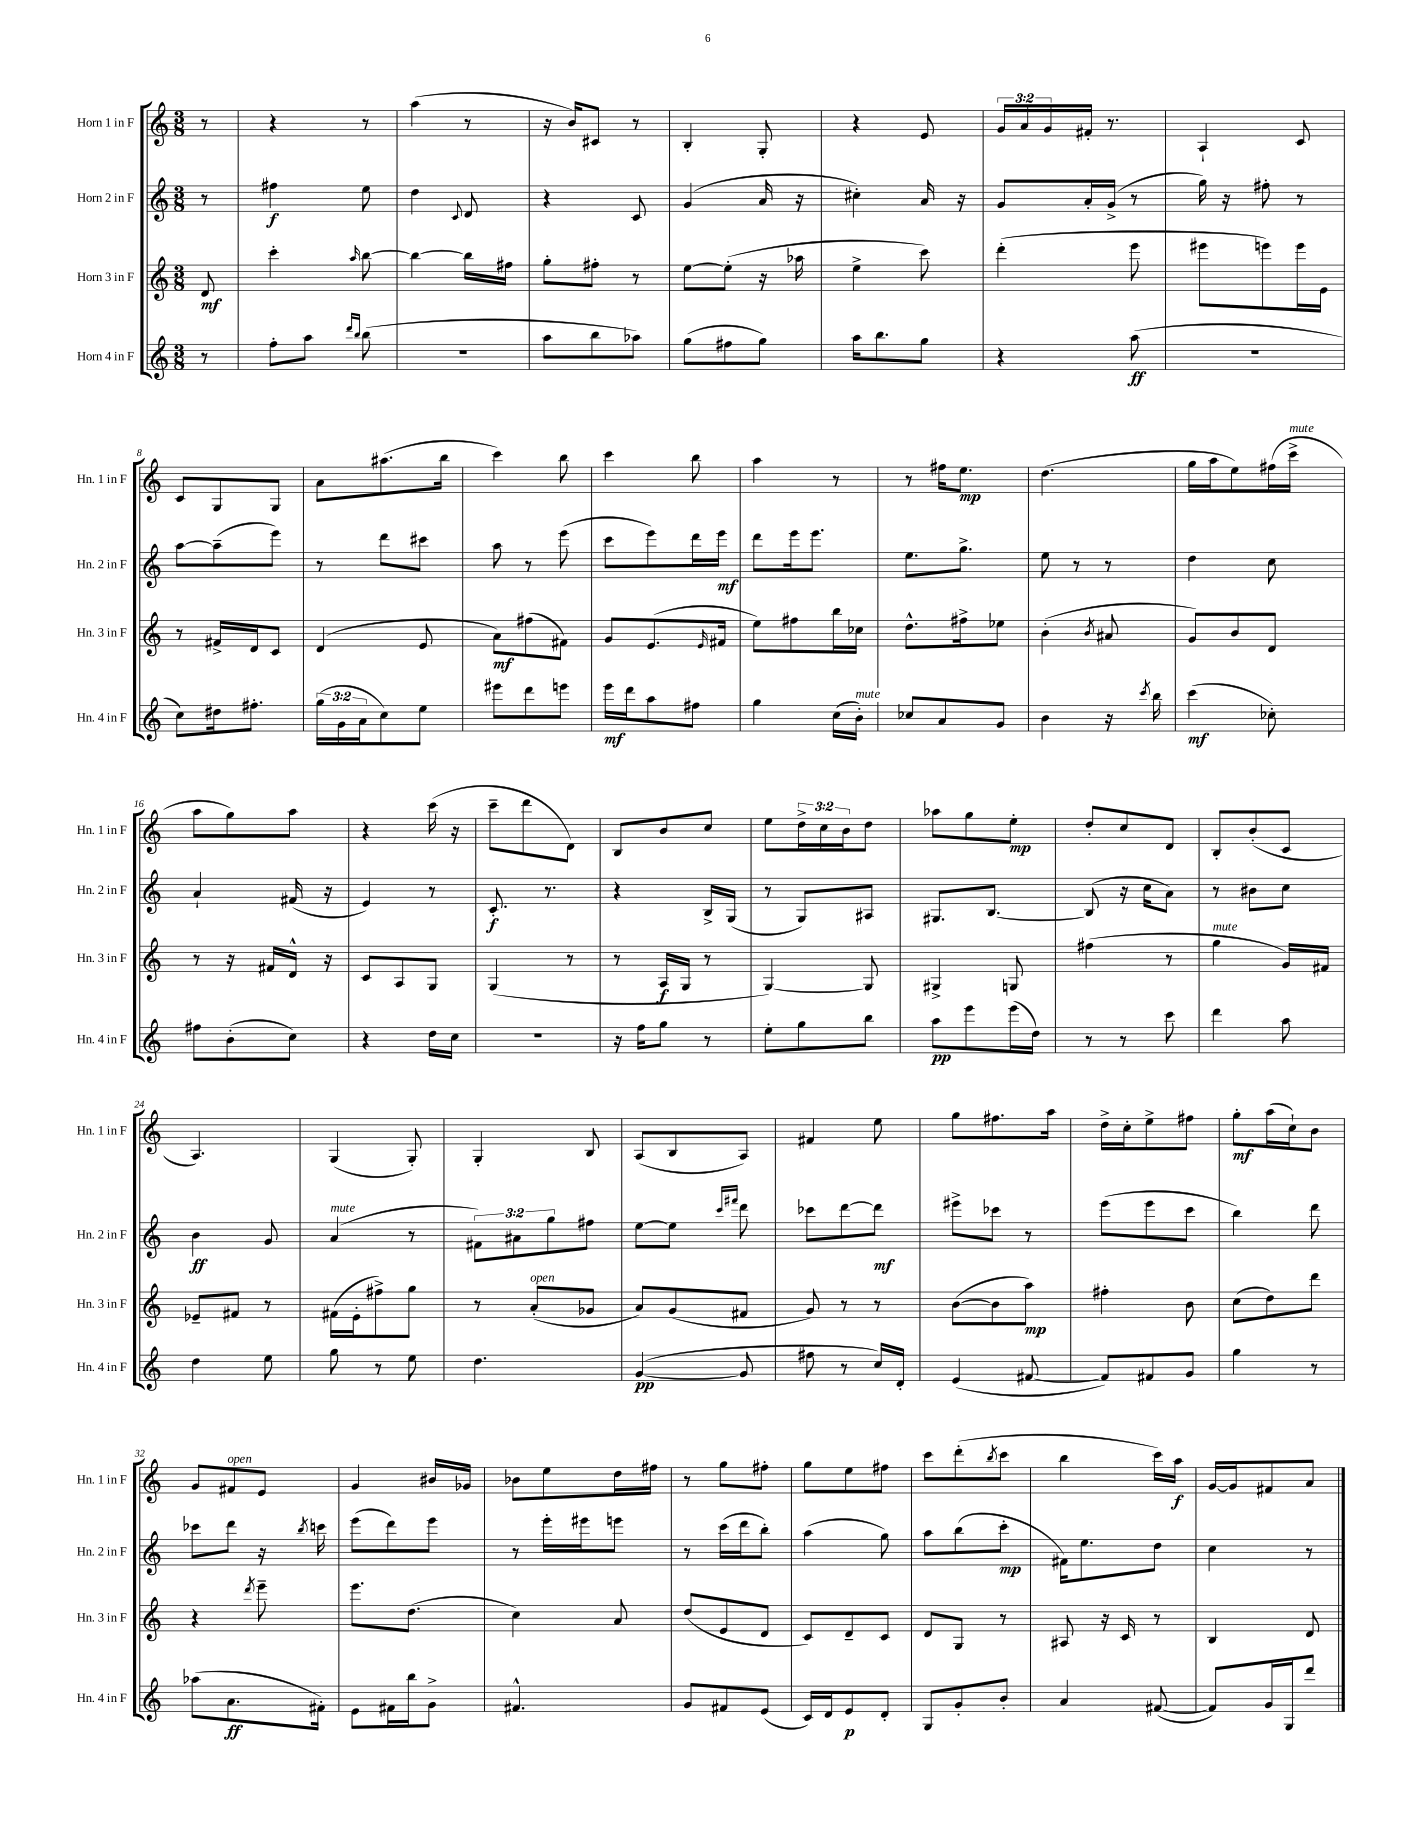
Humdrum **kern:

**kern	**dynam	**kern	**dynam	**kern	**dynam	**kern	**dynam
*part4	*part4	*part3	*part3	*part2	*part2	*part1	*part1
*staff4	*staff4	*staff3	*staff3	*staff2	*staff2	*staff1	*staff1
*I"Horn 4 in F	*	*I"Horn 3 in F	*	*I"Horn 2 in F	*	*I"Horn 1 in F	*
*I'Hn. 4 in F	*	*I'Hn. 3 in F	*	*I'Hn. 2 in F	*	*I'Hn. 1 in F	*
*clefG2	*	*clefG2	*	*clefG2	*	*clefG2	*
*k[]	*	*k[]	*	*k[]	*	*k[]	*
*M3/8	*	*M3/8	*	*M3/8	*	*M3/8	*
=	=	=	=	=	=	=	=
8r	.	8d/	mf	8r	.	8r	.
=1	=1	=1	=1	=1	=1	=1	=1
8ff'\L	.	4ccc'\	.	4ff#X\	f	4r	.
8aa\J	.	.	.	.	.	.	.
16qqddd/LL	.	.	.	.	.	.	.
16qqbb/JJ	.	16qqaa/	.	.	.	.	.
(8bb\	.	[8bb\	.	8ee\	.	8r	.
=2	=2	=2	=2	=2	=2	=2	=2
4.r	.	4bb\_	.	4dd\	.	(4aa\	.
.	.	.	.	8qqc/	.	.	.
.	.	16bb\LL]	.	8d/	.	8r	.
.	.	16ff#X\JJ	.	.	.	.	.
=3	=3	=3	=3	=3	=3	=3	=3
8aa\L	.	8gg'\L	.	4r	.	16r	.
.	.	.	.	.	.	16b/KL)	.
8bb\	.	8ff#X'\J	.	.	.	8c#X/J	.
8aa-X\J)	.	8r	.	8c/	.	8r	.
=4	=4	=4	=4	=4	=4	=4	=4
(8gg\L	.	[8ee\L	.	(4g/	.	4B'/	.
8ff#X\	.	(8ee'\J]	.	.	.	.	.
8gg\J)	.	16r	.	16a/	.	8G'/	.
.	.	16aa-X\	.	16r	.	.	.
=5	=5	=5	=5	=5	=5	=5	=5
16aa\KL	.	4ee^\	.	4cc#X'\)	.	4r	.
8.bb\	.	.	.	.	.	.	.
8gg\J	.	8ccc\)	.	16a/	.	8e/	.
.	.	.	.	16r	.	.	.
=6	=6	=6	=6	=6	=6	=6	=6
4r	.	(4ddd'\	.	8g/L	.	24g/LL	.
.	.	.	.	.	.	24a/	.
.	.	.	.	.	.	24g/	.
.	.	.	.	16a'/L	.	16f#X'/JJ	.
.	.	.	.	(16g^/JJ	.	8.r	.
(8aa\	ff	8eee\	.	8r	.	.	.
=7	=7	=7	=7	=7	=7	=7	=7
4.r	.	8eee#X\L	.	16gg\)	.	4A`/	.
.	.	.	.	16r	.	.	.
.	.	8eeen\)	.	8ff#X'\	.	.	.
.	.	16eee\L	.	8r	.	8c/	.
.	.	16e\JJ	.	.	.	.	.
!!LO:LB:g=z
=8	=8	=8	=8	=8	=8	=8	=8
8cc\L)	.	8r	.	[8aa\L	.	8c/L	.
16dd#X\k	.	16f#X^/LL	.	(8aa~\]	.	8G/	.
8.ff#X'\J	.	16d/J	.	.	.	.	.
.	.	8c/J	.	8eee\J)	.	8G/J	.
=9	=9	=9	=9	=9	=9	=9	=9
(24gg\LL	.	(4d/	.	8r	.	8a\L	.
24g\	.	.	.	.	.	.	.
24a\J	.	.	.	.	.	.	.
8cc\)	.	.	.	8ddd\L	.	(8.aa#X\	.
8ee\J	.	8e/	.	8ccc#X\J	.	.	.
.	.	.	.	.	.	16bb\Jk	.
=10	=10	=10	=10	=10	=10	=10	=10
8eee#X\L	.	8a\L)	mf	8aa\	.	4ccc\)	.
8ddd\	.	(8ff#X\	.	8r	.	.	.
8eeen\J	.	8f#X\J)	.	(8eee\	.	8bb\	.
=11	=11	=11	=11	=11	=11	=11	=11
16eee\LL	mf	8g/L	.	8ccc\L	.	4ccc\	.
16ddd\J	.	.	.	.	.	.	.
8aa\	.	(8.e/	.	8eee\)	.	.	.
8ff#X\J	.	.	.	16ddd\L	.	8bb\	.
.	.	16qqe/	.	.	.	.	.
.	.	16f#X/Jk	.	16eee\JJ	mf	.	.
=12	=12	=12	=12	=12	=12	=12	=12
4gg\	.	8ee\L)	.	8ddd\L	.	4aa\	.
.	.	8ff#X\	.	16eee\k	.	.	.
.	.	.	.	8.eee\J	.	.	.
(16cc\LL	.	16bb\L	.	.	.	8r	.
!LO:TX:a:i:t=mute	!	!	!	!	!	!	!
16b'\JJ)	.	16cc-X\JJ	.	.	.	.	.
=13	=13	=13	=13	=13	=13	=13	=13
8cc-X/L	.	8.dd^^\L	.	8.ee\L	.	8r	.
8a/	.	.	.	.	.	16ff#X\KL	.
.	.	16ff#X^\k	.	8.gg^\J	.	8.ee\J	mp
8g/J	.	8ee-X\J	.	.	.	.	.
=14	=14	=14	=14	=14	=14	=14	=14
4b\	.	(4b'\	.	8ee\	.	(4.dd\	.
.	.	.	.	8r	.	.	.
.	.	8qb/	.	.	.	.	.
16r	.	8a#X/	.	8r	.	.	.
8qccc/	.	.	.	.	.	.	.
16bb\	.	.	.	.	.	.	.
=15	=15	=15	=15	=15	=15	=15	=15
(4ccc\	mf	8g/L)	.	4dd\	.	16gg\LL	.
.	.	.	.	.	.	16aa\J	.
.	.	8b/	.	.	.	8ee\)	.
8cc-X'\)	.	8d/J	.	8cc\	.	(16ff#X\L	.
!	!	!	!	!	!	!LO:TX:a:i:t=mute	!
.	.	.	.	.	.	16ccc^\JJ	.
!!LO:LB:g=z
=16	=16	=16	=16	=16	=16	=16	=16
8ff#X\L	.	8r	.	4a`/	.	8aa\L	.
(8b'\	.	16r	.	.	.	8gg\)	.
.	.	16f#X/LL	.	.	.	.	.
8cc\J)	.	16d^^/JJ	.	(16f#X/	.	8aa\J	.
.	.	16r	.	16r	.	.	.
=17	=17	=17	=17	=17	=17	=17	=17
4r	.	8c/L	.	4e/)	.	4r	.
.	.	8A/	.	.	.	.	.
16dd\LL	.	8G/J	.	8r	.	(16ccc\	.
16cc\JJ	.	.	.	.	.	16r	.
=18	=18	=18	=18	=18	=18	=18	=18
4.r	.	(4G/	.	8.c'/	f	8ccc~\L	.
.	.	.	.	.	.	8ddd\	.
.	.	.	.	8.r	.	.	.
.	.	8r	.	.	.	8d\J)	.
=19	=19	=19	=19	=19	=19	=19	=19
16r	.	8r	.	4r	.	8B/L	.
16ff\KL	.	.	.	.	.	.	.
8gg\J	.	16A/LL	f	.	.	8b/	.
.	.	16G/JJ	.	.	.	.	.
8r	.	8r	.	16B^/LL	.	8cc/J	.
.	.	.	.	(16G/JJ	.	.	.
=20	=20	=20	=20	=20	=20	=20	=20
8ee'\L	.	[4G/)	.	8r	.	8ee\L	.
8gg\	.	.	.	8G/L)	.	24dd^\L	.
.	.	.	.	.	.	24cc\	.
.	.	.	.	.	.	24b\J	.
8bb\J	.	8G/]	.	8A#X/J	.	8dd\J	.
=21	=21	=21	=21	=21	=21	=21	=21
8aa\L	pp	4G#X^/	.	8.G#X/L	.	8aa-X\L	.
8eee\	.	.	.	.	.	8gg\	.
.	.	.	.	[8.B/J	.	.	.
(16eee\L	.	8Gn/	.	.	.	8ee'\J	mp
16dd\JJ)	.	.	.	.	.	.	.
=22	=22	=22	=22	=22	=22	=22	=22
8r	.	(4ff#X\	.	(8B/]	.	8dd'/L	.
8r	.	.	.	16r	.	8cc/	.
.	.	.	.	16cc\KL	.	.	.
8ccc\	.	8r	.	8a\J)	.	8d/J	.
=23	=23	=23	=23	=23	=23	=23	=23
!	!	!LO:TX:a:i:t=mute	!	!	!	!	!
4ddd\	.	4gg\	.	8r	.	8B'/L	.
.	.	.	.	8b#X\L	.	(8b'/	.
8aa\	.	16g/LL)	.	8cc\J	.	8c/J	.
.	.	16f#X/JJ	.	.	.	.	.
!!LO:LB:g=z
=24	=24	=24	=24	=24	=24	=24	=24
4dd\	.	8e-X~/L	.	4b\	ff	4.A/)	.
.	.	8f#X/J	.	.	.	.	.
8ee\	.	8r	.	8g/	.	.	.
=25	=25	=25	=25	=25	=25	=25	=25
!	!	!	!	!LO:TX:a:i:t=mute	!	!	!
8gg\	.	(16f#X\LL	.	(4a/	.	(4G/	.
.	.	16e'\J	.	.	.	.	.
8r	.	8ff#X^\)	.	.	.	.	.
8ee\	.	8gg\J	.	8r	.	8G'/)	.
=26	=26	=26	=26	=26	=26	=26	=26
4.dd\	.	8r	.	12f#X\L)	.	4G'/	.
.	.	.	.	12a#X\	.	.	.
!	!	!LO:TX:a:i:t=open	!	!	!	!	!
.	.	(8a'/L	.	.	.	.	.
.	.	.	.	12gg\	.	.	.
.	.	8g-X/J	.	8ff#X\J	.	8B/	.
=27	=27	=27	=27	=27	=27	=27	=27
([4g/	pp	8a/L)	.	[8ee\L	.	(8A/L	.
.	.	(8g/	.	8ee\J]	.	8B/	.
.	.	.	.	16qqccc/LL	.	.	.
.	.	.	.	16qqfff#X/JJ	.	.	.
8g/]	.	8f#X/J	.	8ddd\	.	8A/J)	.
=28	=28	=28	=28	=28	=28	=28	=28
8ff#X\	.	8g/)	.	8ccc-X\L	.	4f#X/	.
8r	.	8r	.	[8ddd\	.	.	.
16cc/LL)	.	8r	.	8ddd\J]	mf	8ee\	.
16d'/JJ	.	.	.	.	.	.	.
=29	=29	=29	=29	=29	=29	=29	=29
(4e/	.	([8b\L	.	8eee#X^\L	.	8gg\L	.
.	.	8b\]	.	8ccc-X\J	.	8.ff#X\	.
[8f#X/	.	8aa\J)	mp	8r	.	.	.
.	.	.	.	.	.	16aa\Jk	.
=30	=30	=30	=30	=30	=30	=30	=30
8f#/L])	.	4ff#X'\	.	(8eee\L	.	16dd^\LL	.
.	.	.	.	.	.	16cc'\J	.
8f#X/	.	.	.	8eee\	.	8ee^\	.
8g/J	.	8b\	.	8ccc\J	.	8ff#X\J	.
=31	=31	=31	=31	=31	=31	=31	=31
4gg\	.	(8cc\L	.	4bb\)	.	8gg'\L	mf
.	.	8dd\)	.	.	.	(16aa\L	.
.	.	.	.	.	.	16cc`\J)	.
8r	.	8ddd\J	.	8ddd\	.	8b\J	.
!!LO:LB:g=z
=32	=32	=32	=32	=32	=32	=32	=32
(8aa-X\L	.	4r	.	8ccc-X\L	.	8g/L	.
!	!	!	!	!	!	!LO:TX:a:i:t=open	!
8.a\	ff	.	.	8ddd\J	.	8f#X/	.
.	.	8qddd/	.	.	.	.	.
.	.	8eee~\	.	16r	.	8e/J	.
.	.	.	.	8qbb/	.	.	.
16f#X'\Jk)	.	.	.	16cccn\	.	.	.
=33	=33	=33	=33	=33	=33	=33	=33
8e\L	.	8.eee\L	.	(8eee\L	.	4g/	.
16f#X\L	.	.	.	8ddd\)	.	.	.
16bb\J	.	(8.dd\J	.	.	.	.	.
8g^\J	.	.	.	8eee\J	.	16b#X/LL	.
.	.	.	.	.	.	16g-X/JJ	.
=34	=34	=34	=34	=34	=34	=34	=34
4.f#X^^/	.	4cc\)	.	8r	.	8b-X\L	.
.	.	.	.	16eee'\LL	.	8ee\	.
.	.	.	.	16eee#X\J	.	.	.
.	.	8a/	.	8eeen\J	.	16dd\L	.
.	.	.	.	.	.	16ff#X\JJ	.
=35	=35	=35	=35	=35	=35	=35	=35
8g/L	.	(8dd/L	.	8r	.	8r	.
8f#X/	.	8e/	.	(16ccc\LL	.	8gg\L	.
.	.	.	.	16ddd\J	.	.	.
(8e/J	.	8d/J	.	8bb'\J)	.	8ff#X'\J	.
=36	=36	=36	=36	=36	=36	=36	=36
16c/LL)	.	8c/L)	.	(4aa\	.	8gg\L	.
16d/J	.	.	.	.	.	.	.
8e/	p	8d~/	.	.	.	8ee\	.
8d'/J	.	8c/J	.	8gg\)	.	8ff#X\J	.
=37	=37	=37	=37	=37	=37	=37	=37
8G/L	.	8d/L	.	8aa\L	.	8ccc\L	.
8g'/	.	8G/J	.	(8bb\	.	(8ddd'\	.
.	.	.	.	.	.	8qbb/	.
8b'/J	.	8r	.	8ccc'\J	mp	8ccc\J	.
=38	=38	=38	=38	=38	=38	=38	=38
4a/	.	8A#X/	.	16f#X\KL)	.	4bb\	.
.	.	.	.	8.ee\	.	.	.
.	.	16r	.	.	.	.	.
.	.	16c/	.	.	.	.	.
([8f#X/	.	8r	.	8dd\J	.	16ccc\LL)	.
.	.	.	.	.	.	16aa\JJ	f
=39	=39	=39	=39	=39	=39	=39	=39
8f#/L])	.	4B/	.	4cc\	.	[16g/LL	.
.	.	.	.	.	.	16g/J]	.
16g/L	.	.	.	.	.	8f#X/	.
16G/J	.	.	.	.	.	.	.
8ddd/J	.	8d/	.	8r	.	8a/J	.
==	==	==	==	==	==	==	==
*-	*-	*-	*-	*-	*-	*-	*-
